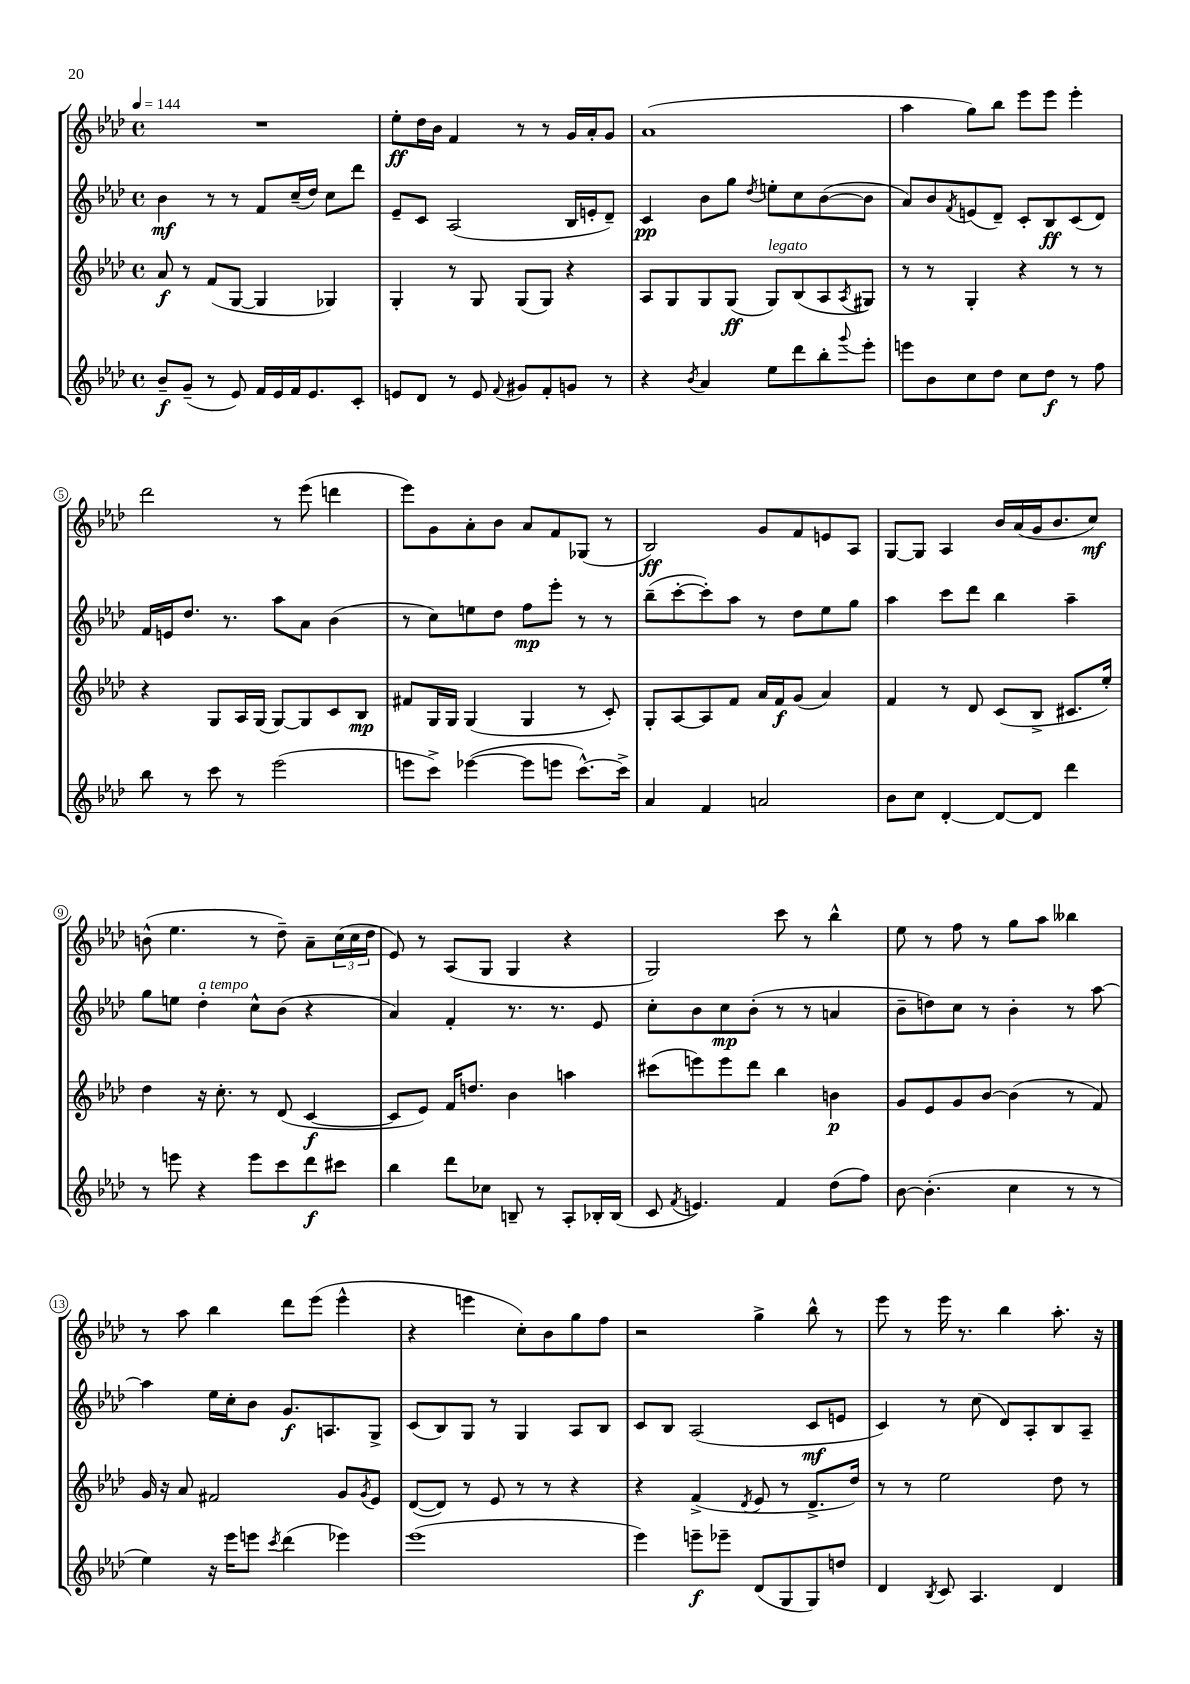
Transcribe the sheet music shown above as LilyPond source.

<<
\new StaffGroup <<
\new Staff = "s0" {
    \clef treble \key aes \major \defaultTimeSignature \time 4/4 \tempo 4 = 144
    R1 |
    ees''8-.\ff des''16 bes'16 f'4 r8 r8 g'16 aes'16-. g'8 |
    aes'1( |
    aes''4 g''8) bes''8 ees'''8 ees'''8 ees'''4-. |
    des'''2 r8 ees'''8( d'''4 |
    ees'''8) g'8 aes'8-. bes'8 aes'8 f'8 ges8( r8 |
    bes2\ff) g'8 f'8 e'8 aes8 |
    g8~ g8 aes4 bes'16 aes'16( g'16 bes'8. c''8\mf) |
    b'8-^( ees''4. r8 des''8--) aes'8-- \tuplet 3/2 { c''16( c''16 des''16 } |
    ees'8) r8 aes8( g8 g4 r4 |
    g2) c'''8 r8 bes''4-^ |
    ees''8 r8 f''8 r8 g''8 aes''8 beses''4 |
    r8 aes''8 bes''4 des'''8 ees'''8( ees'''4-^ |
    r4 e'''4 c''8-.) bes'8 g''8 f''8 |
    r2 g''4-> bes''8-^ r8 |
    ees'''8 r8 ees'''16 r8. bes''4 aes''8.-. r16 \bar "|." |
}
\new Staff = "s1" {
    \clef treble \key aes \major \defaultTimeSignature \time 4/4
    bes'4\mf r8 r8 f'8 c''16--( des''16) c''8 des'''8 |
    ees'8-- c'8 aes2( bes16 e'16-. des'8--) |
    c'4\pp bes'8 g''8 \acciaccatura { des''8 } e''8-. c''8 bes'8~( bes'8 |
    aes'8) bes'8 \acciaccatura { f'8 } e'8( des'8--) c'8-. bes8\ff c'8( des'8) |
    f'16 e'16 des''8. r8. aes''8 aes'8 bes'4( |
    r8 c''8) e''8 des''8 f''8\mp ees'''8-. r8 r8 |
    bes''8--( c'''8~-. c'''8-.) aes''8 r8 des''8 ees''8 g''8 |
    aes''4 c'''8 des'''8 bes''4 aes''4-- |
    g''8 e''8 des''4-.^\markup { \italic "a tempo" } c''8-^ bes'8( r4 |
    aes'4) f'4-. r8. r8. ees'8 |
    c''8-. bes'8 c''8\mp bes'8-.( r8 r8 a'4 |
    bes'8-- d''8) c''8 r8 bes'4-. r8 aes''8~ |
    aes''4 ees''16 c''16-. bes'8 g'8.\f a8. g8-> |
    c'8( bes8) g8 r8 g4 aes8 bes8 |
    c'8 bes8 aes2( c'8\mf e'8 |
    c'4) r8 c''8( des'8) aes8-. bes8 aes8-- \bar "|." |
}
\new Staff = "s2" {
    \clef treble \key aes \major \defaultTimeSignature \time 4/4
    aes'8\f r8 f'8( g8~ g4 ges4) |
    g4-. r8 g8 g8( g8) r4 |
    aes8 g8 g8 g8\ff( g8^\markup { \italic "legato" }) bes8( aes8 \acciaccatura { aes8 } gis8) |
    r8 r8 g4-. r4 r8 r8 |
    r4 g8 aes16 g16( g8~) g8 c'8 bes8\mp |
    fis'8 g16 g16 g4( g4 r8 c'8-.) |
    g8-. aes8~ aes8 f'8 aes'16 f'16\f g'8( aes'4) |
    f'4 r8 des'8 c'8( bes8-> cis'8. ees''16-.) |
    des''4 r16 c''8.-. r8 des'8( c'4~\f |
    c'8 ees'8) f'16 d''8. bes'4 a''4 |
    cis'''8( e'''8) e'''8 des'''8 bes''4 b'4\p |
    g'8 ees'8 g'8 bes'8~ bes'4( r8 f'8) |
    g'16 r16 aes'8 fis'2 g'8 \acciaccatura { g'8 } ees'8 |
    des'8~( des'8) r8 ees'8 r8 r8 r4 |
    r4 f'4->( \acciaccatura { des'8 } ees'8 r8 des'8.-> des''16) |
    r8 r8 ees''2 des''8 r8 \bar "|." |
}
\new Staff = "s3" {
    \clef treble \key aes \major \defaultTimeSignature \time 4/4
    bes'8--\f g'8--( r8 ees'8) f'16 ees'16 f'16 ees'8. c'8-. |
    e'8 des'8 r8 e'8 \appoggiatura { f'8 } gis'8 f'8-. g'8 r8 |
    r4 \acciaccatura { bes'8 } aes'4 ees''8 des'''8 bes''8-. \appoggiatura { g'''8 } ees'''8-. |
    e'''8 bes'8 c''8 des''8 c''8 des''8\f r8 f''8 |
    bes''8 r8 c'''8 r8 ees'''2( |
    e'''8 c'''8->) ees'''4~( ees'''8 e'''8 c'''8.~-^) c'''16-> |
    aes'4 f'4 a'2 |
    bes'8 c''8 des'4~-. des'8~ des'8 des'''4 |
    r8 e'''8 r4 e'''8 c'''8 des'''8\f cis'''8 |
    bes''4 des'''8 ces''8 b8-- r8 aes8-. bes16-. bes16( |
    c'8 \acciaccatura { f'8 } e'4.) f'4 des''8( f''8) |
    bes'8~ bes'4.-.( c''4 r8 r8 |
    ees''4) r16 ees'''16 e'''8 \acciaccatura { c'''8 } des'''4( ees'''4) |
    ees'''1( |
    ees'''4) e'''8--\f ees'''8-- des'8( g8 g8) d''8 |
    des'4 \acciaccatura { bes8 } c'8 aes4. des'4 \bar "|." |
}
>>
>>
\layout { \context { \Score \override BarNumber.stencil = #(make-stencil-circler 0.1 0.3 ly:text-interface::print) } }
